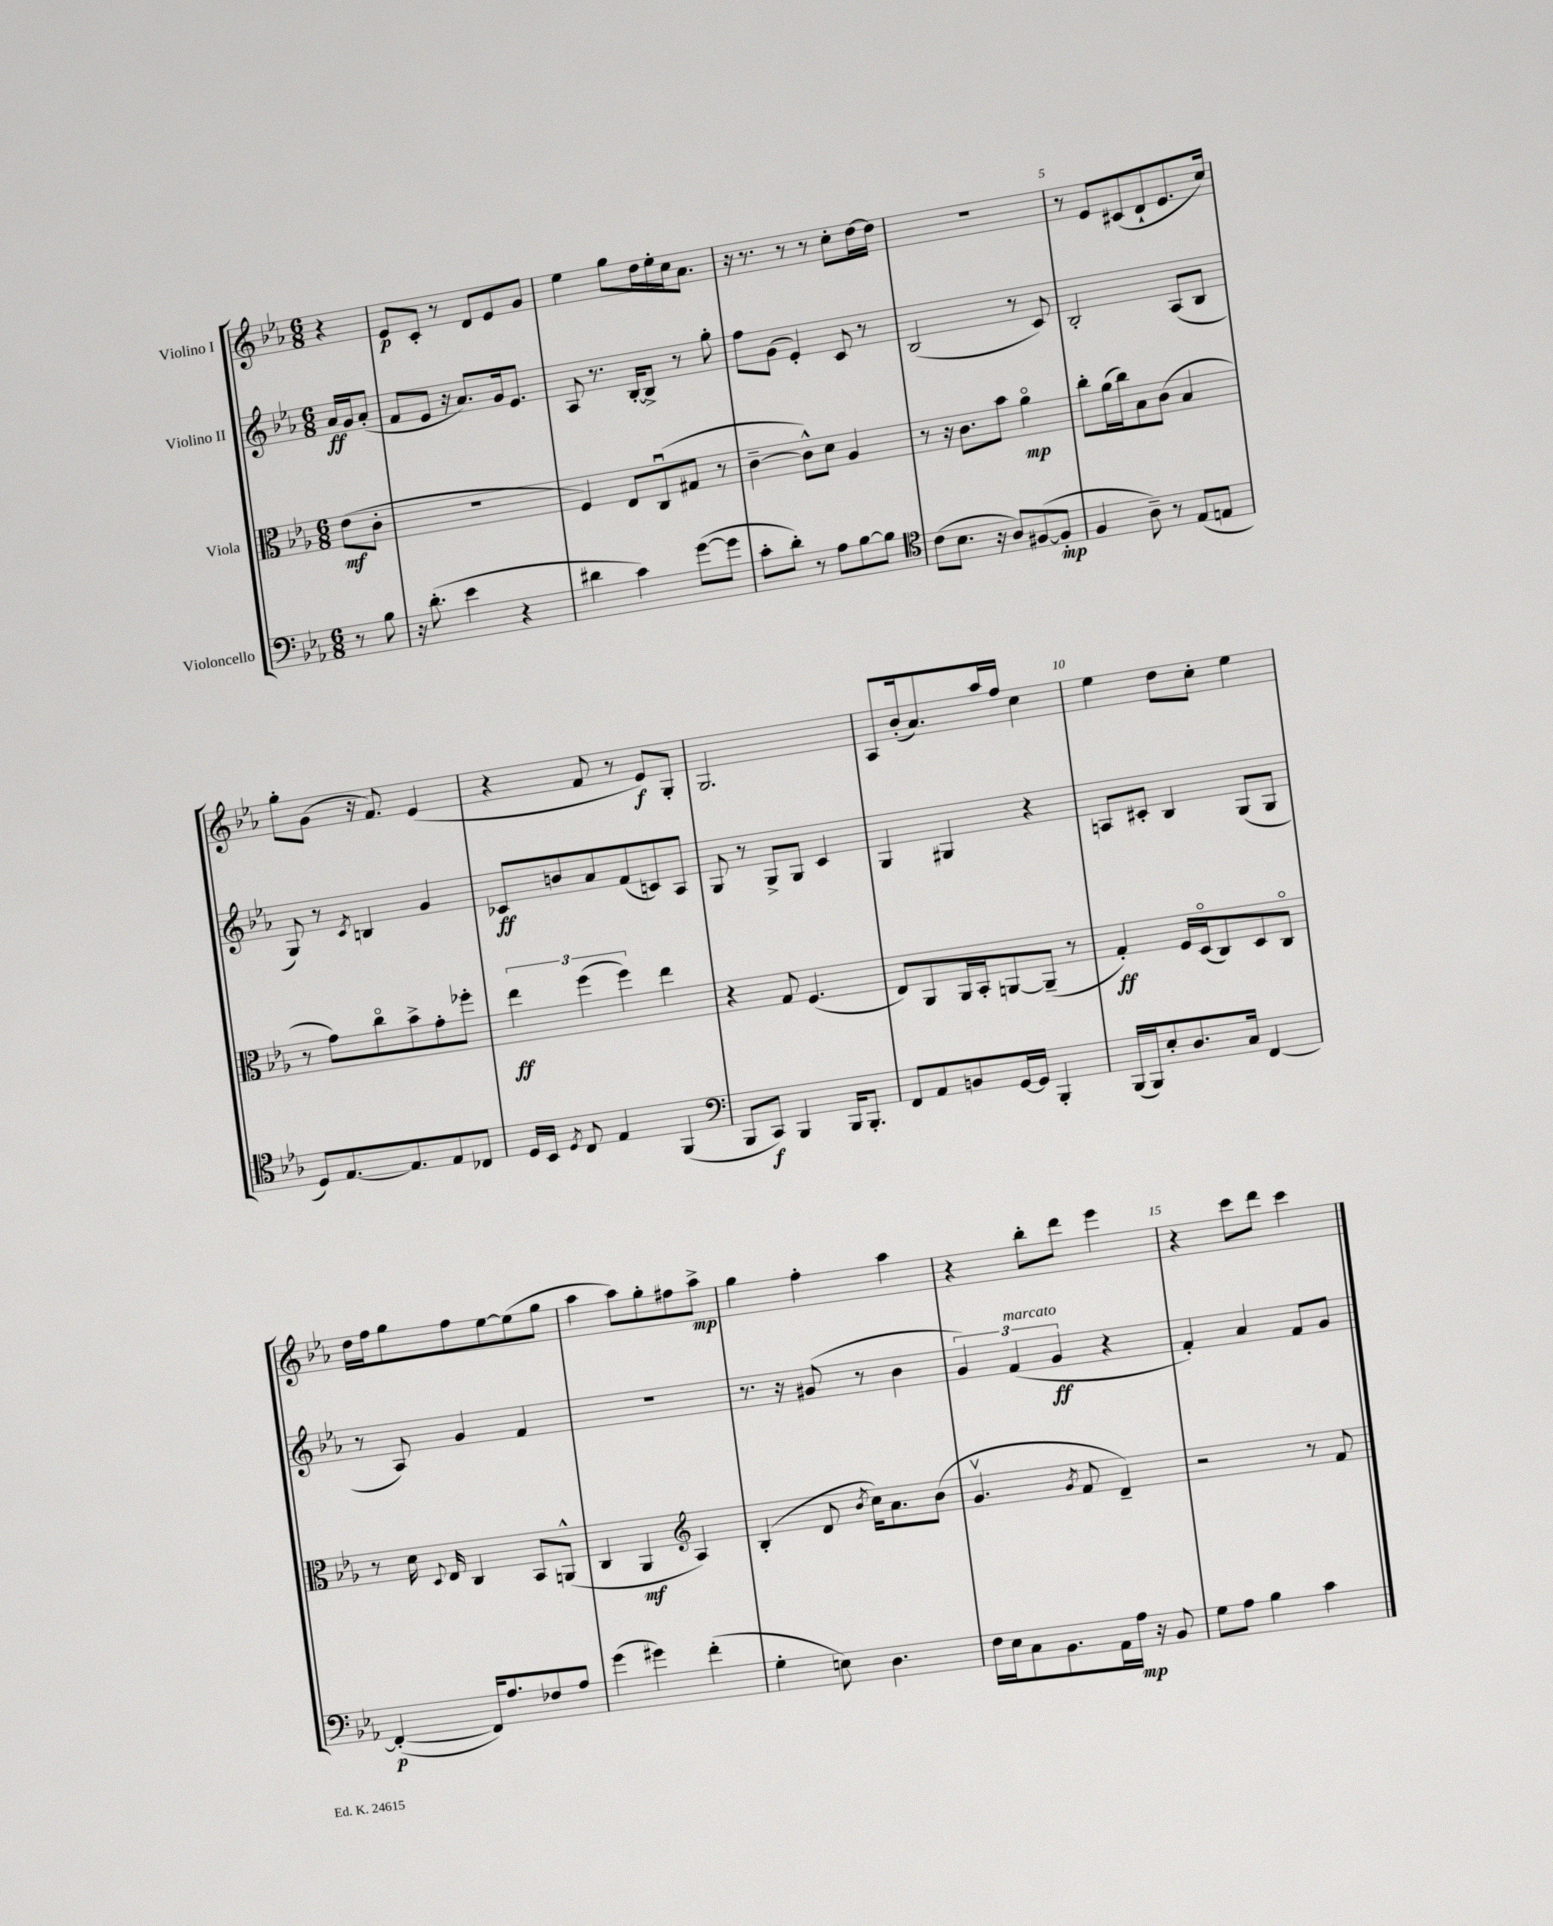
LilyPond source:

<<
\new StaffGroup <<
\new Staff = "s0" \with { instrumentName = "Violino I" } {
    \clef treble \key ees \major \numericTimeSignature \time 6/8 \partial 4
    \autoBeamOff r4 |
    ees'8[\p c'8]-. r8 d'8[ ees'8 g'8] |
    ees''4 g''8[ d''16 ees''16-. c''16 aes'8.] |
    r16 r8. r8 r8 c''8[-. d''16~ d''16] |
    R2. |
    r8 ees'8[ cis'8( d'8-! ees'8. c''16]) |
    g''8[-. g'8]( r16 f'8.) ees'4( |
    r4 f'8 r8 ees'8[\f) g8]-. |
    g2. |
    aes8[ bes'16-.( aes'8.) aes''16 f''16] c''4 |
    ees''4 d''8[ c''8]-. ees''4 |
    d''16[ f''16 g''8 f''8 ees''8~ ees''8( g''8] |
    aes''4 aes''8[) g''8-. fis''8 aes''8]->\mp |
    g''4 f''4-. aes''4 |
    r4 bes''8[-. d'''8] ees'''4 |
    r4 c'''8[ d'''8] c'''4 \bar "|." |
}
\new Staff = "s1" \with { instrumentName = "Violino II" } {
    \clef treble \key ees \major \numericTimeSignature \time 6/8 \partial 4
    \autoBeamOff aes'16[\ff g'16 aes'8]-.( |
    f'8[ ees'8] r16 aes'8.[) g'16 ees'8.] |
    aes8 r8. bes16[~-. bes8]-> r8 g''8-. |
    f''8[ g'8]( ees'4-.) c'8 r8 |
    bes2( r8 c'8) |
    bes2-. aes8[( bes8] |
    g8) r8 \acciaccatura { c'8 } b4 g'4 |
    ces'8[\ff b'8 aes'8 f'8( c'8) aes8] |
    g8 r8 g8[-> g8] c'4 |
    g4 gis4 r4 |
    a8[ cis'8]-. bes4 g8[( g8] |
    r8 aes8) g'4 f'4 |
    R2. |
    r8. r16 gis'8( r8 bes'4 |
    \tuplet 3/2 { g'4) f'4^\markup { \italic "marcato" }( g'4\ff } r4 |
    f'4-.) aes'4 f'8[ g'8] \bar "|." |
}
\new Staff = "s2" \with { instrumentName = "Viola" } {
    \clef alto \key ees \major \numericTimeSignature \time 6/8 \partial 4
    \autoBeamOff ees'8[\mf( c'8]-. |
    R2. |
    f4) ees8[ c8\downbow( gis8] r8 |
    c'4~-- c'8[-^) d'8] aes4 |
    r8 r16 c'8.[ bes'8] aes'4\flageolet\mp |
    c''8[-. aes'16( c''16) bes8 c'8]( bes4 |
    r8 g'8[) c''8\flageolet bes'8-> g'8-. fes''8]-. |
    \tuplet 3/2 { ees''4\ff f''4( f''4) } ees''4 |
    r4 g8 f4.( |
    ees8[) aes,8 aes,16 bes,16-. a,8~ a,8]--( r8 |
    g4-.\ff) f16[ d16\flageolet( c8) d8 c8]\flageolet |
    r8 d'16 \appoggiatura { d8 } ees16 c4 bes,8[ a,8]-^( |
    c4 aes,4\mf \clef treble aes4) |
    bes4-.( d'8 \acciaccatura { bes'8 } c''16[) aes'8. bes'8]( |
    g'4.\upbow \acciaccatura { g'8 } f'8 d'4--) |
    r2 r8 f'8 \bar "|." |
}
\new Staff = "s3" \with { instrumentName = "Violoncello" } {
    \clef bass \key ees \major \numericTimeSignature \time 6/8 \partial 4
    \autoBeamOff r8 bes8 |
    r16 d'8.-.( ees'4 r4 |
    dis'4 c'4) g'8[~( g'8] |
    c'8[-. d'8]-.) r8 aes8[ bes8~ bes8] |
    \clef tenor c'8[( bes8.] r16 aes8[) fis8~( fis8]-.\mp |
    f4 aes8--) r8 ees8[( e8] |
    d8[) ees8.~ ees8. ees8 ces8] |
    d16[ bes,16] \acciaccatura { d8 } c8 ees4 f,4( |
    \clef bass bes,,8[ c,8]\f) bes,,4 bes,,16[ bes,,8.]-. |
    f,8[ aes,8 b,8 g,16~ g,16] bes,,4-. |
    bes,,16[( bes,,16) ees8-. d8. c16] f,4~ |
    f,4~-.\p( f,16[) aes8. fes8 aes8] |
    g'4( gis'4) f'4-.( |
    g4-. e8) d4. |
    f16[ ees16 c8 bes,8. aes,16 aes16]\mp r16 bes,8 |
    g8[ aes8] bes4 c'4 \bar "|." |
}
>>
>>
\layout { \context { \Score \override BarNumber.break-visibility = ##(#f #t #t) barNumberVisibility = #(every-nth-bar-number-visible 5) } }
